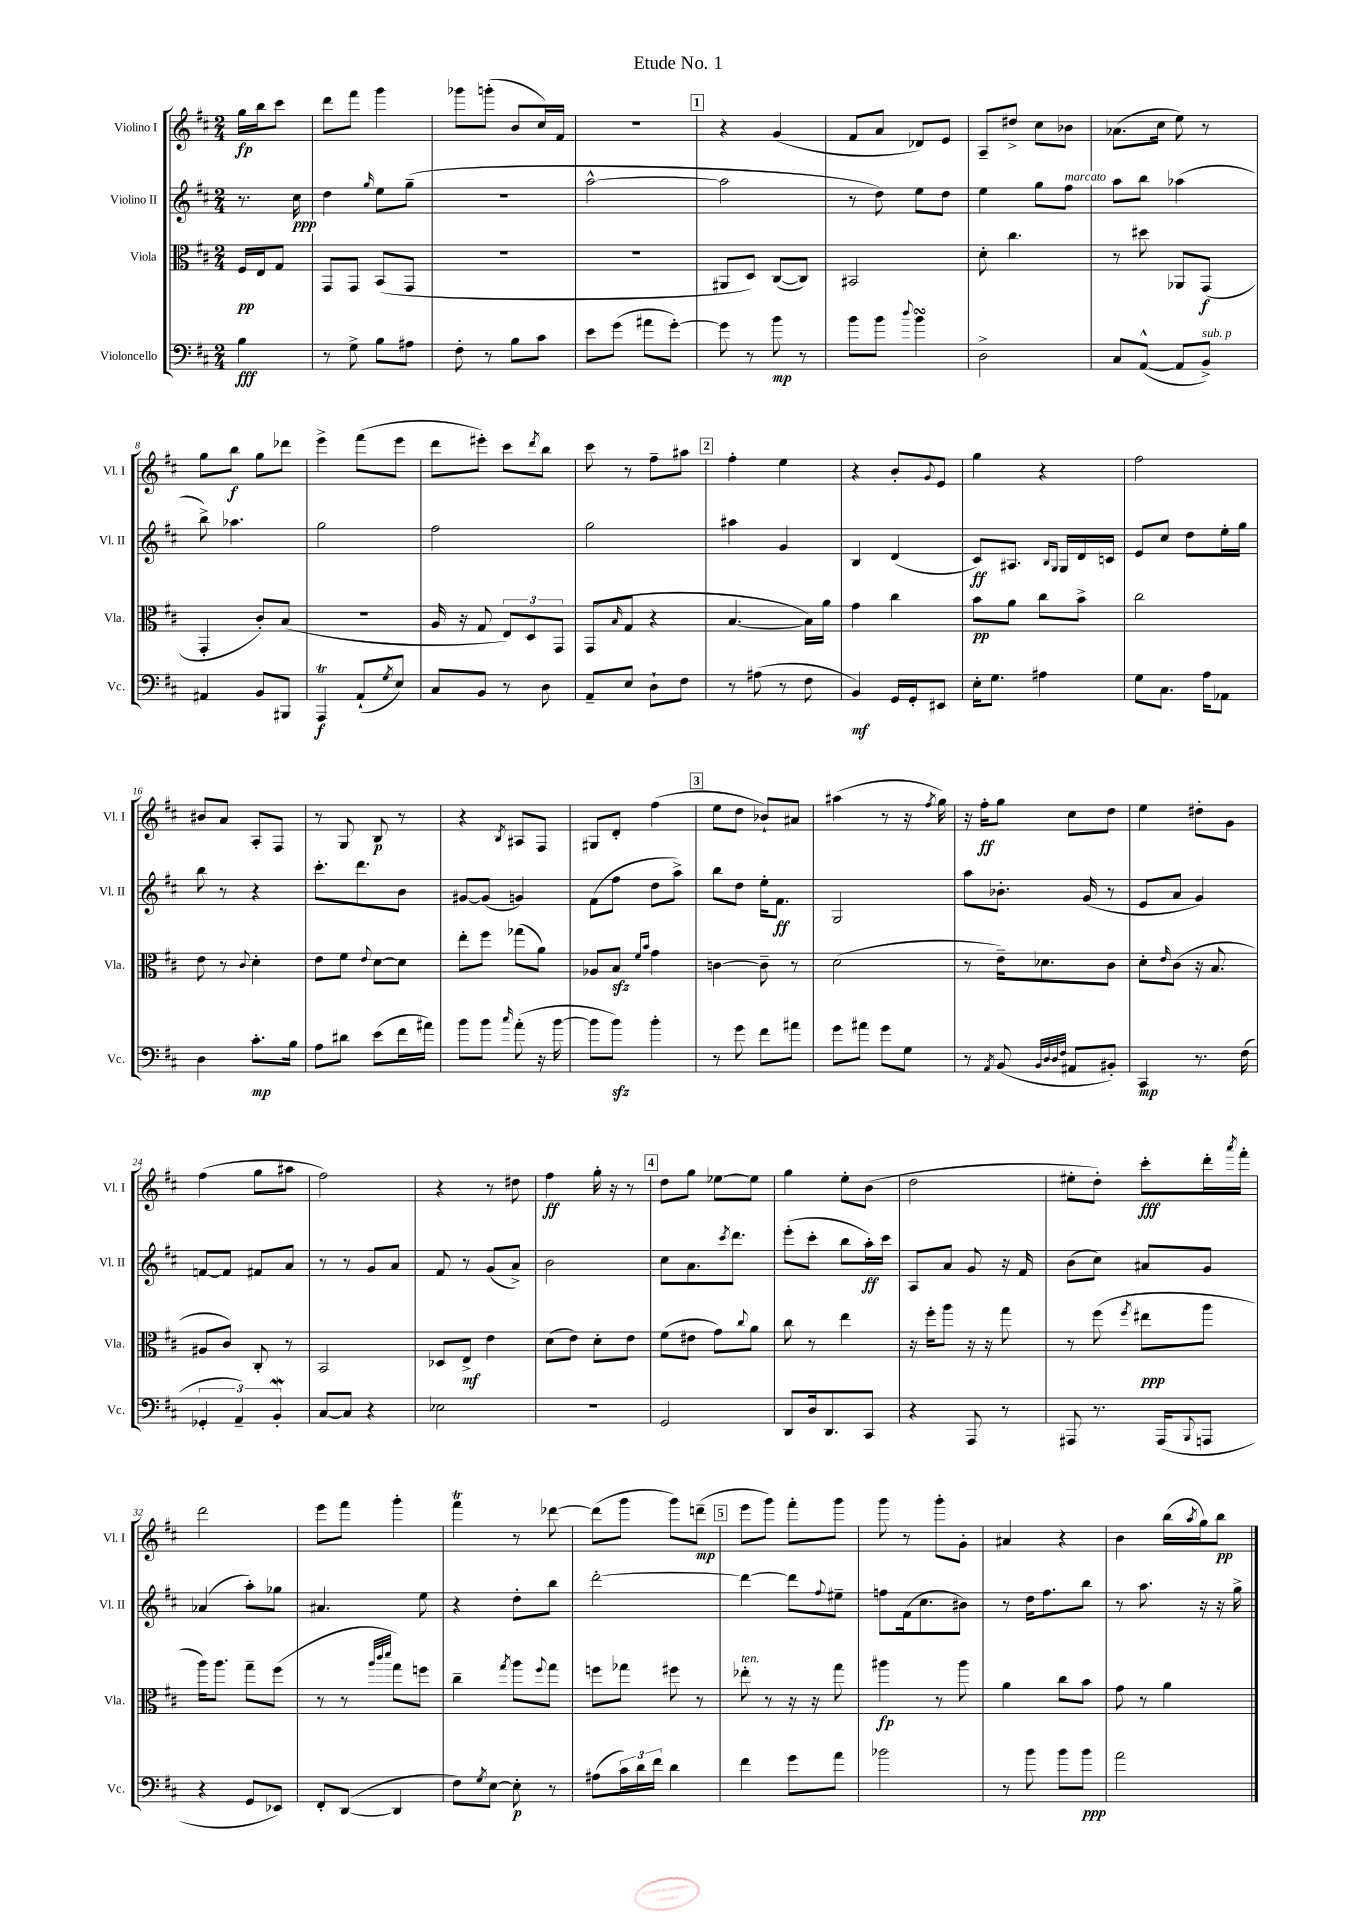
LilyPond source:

\header { title = "Etude No. 1" }
<<
\new StaffGroup <<
\new Staff = "s0" \with { instrumentName = "Violino I" shortInstrumentName = "Vl. I" } {
    \clef treble \key d \major \numericTimeSignature \time 2/4 \partial 4
    g''16\fp b''16 cis'''8 |
    d'''8 fis'''8 g'''4 |
    ges'''8 g'''8-.( b'8 cis''16) fis'16 |
    R2 |
    \mark \markup { \box "1" } r4 g'4( |
    fis'8 a'8 des'8) e'8 |
    a8-- dis''8-> cis''8 bes'8 |
    aes'8.( cis''16 e''8) r8 |
    g''8 b''8\f g''8 des'''8 |
    e'''4-> fis'''8( e'''8 |
    d'''8 eis'''8-.) cis'''8 \acciaccatura { d'''8 } b''8 |
    cis'''8 r8 fis''8-- ais''8 |
    \mark \markup { \box "2" } fis''4-. e''4 |
    r4 b'8-. \appoggiatura { g'8 } e'8 |
    g''4 r4 |
    fis''2 |
    bis'8 a'8 a8-. fis8 |
    r8 g8 b8\p r8 |
    r4 \acciaccatura { b8 } ais8 fis8 |
    gis8 d'8-. fis''4( |
    \mark \markup { \box "3" } e''8 d''8 bes'8-!) ais'8 |
    ais''4( r8 r16 \acciaccatura { fis''8 } g''16) |
    r16 fis''16-.\ff g''8 cis''8 d''8 |
    e''4 dis''8-. g'8 |
    fis''4( g''8 ais''8 |
    fis''2) |
    r4 r8 dis''8 |
    fis''4\ff g''16-. r16 r8 |
    \mark \markup { \box "4" } d''8 g''8 ees''8~ ees''8 |
    g''4 e''8-. b'8( |
    d''2 |
    eis''8-. d''8-.) cis'''8-.\fff d'''16-. \acciaccatura { a'''8 } fis'''16-. |
    d'''2 |
    e'''8 fis'''8 g'''4-. |
    fis'''4\trill r8 des'''8~ |
    des'''8( g'''8 g'''8) d'''8--\mp( |
    \mark \markup { \box "5" } e'''8 g'''8) fis'''8-. g'''8 |
    g'''8 r8 g'''8-. g'8-. |
    ais'4 r4 |
    b'4 b''16( \acciaccatura { a''8 } g''16) b''8\pp \bar "|." |
}
\new Staff = "s1" \with { instrumentName = "Violino II" shortInstrumentName = "Vl. II" } {
    \clef treble \key d \major \numericTimeSignature \time 2/4 \partial 4
    r8. cis''16\ppp |
    d''4 \grace { g''16 } e''8 g''8--( |
    R2 |
    a''2~-^ |
    \mark \markup { \box "1" } a''2 |
    r8 d''8) e''8 d''8 |
    e''4 g''8 fis''8^\markup { \italic "marcato" } |
    a''8 b''8 aes''4( |
    b''8->) aes''4. |
    g''2 |
    fis''2 |
    g''2 |
    \mark \markup { \box "2" } ais''4 g'4 |
    b4 d'4( |
    cis'8\ff) ais8. \grace { b16 g16 } g16 d'16 c'16 |
    e'8 cis''8 d''8 e''16-. g''16 |
    b''8 r8 r4 |
    cis'''8.-. d'''8. b'8 |
    gis'8~ gis'8( g'4) |
    fis'8( fis''8 d''8 a''8->) |
    \mark \markup { \box "3" } b''8 d''8 e''16-. fis'8.\ff |
    g2 |
    a''8 bes'8.-. g'16( r8 |
    e'8 a'8 g'4) |
    f'8~ f'8 fis'8 a'8 |
    r8 r8 g'8 a'8 |
    fis'8 r8 g'8( a'8->) |
    b'2 |
    \mark \markup { \box "4" } cis''8 a'8. \acciaccatura { cis'''8 } d'''8. |
    e'''8-.( cis'''8-. b''8 a''16-.\ff) cis'''16 |
    a8 a'8 g'8 r16 fis'16 |
    b'8( cis''8) ais'8 g'8 |
    aes'4( a''8-.) ges''8 |
    ais'4. e''8 |
    r4 d''8-. b''8 |
    d'''2~-. |
    \mark \markup { \box "5" } d'''4~ d'''8 \appoggiatura { fis''8 } eis''8-- |
    f''8 fis'16( cis''8. bis'8) |
    r8 d''16 fis''8. b''8 |
    r8 a''8. r16 r16 g''16-> \bar "|." |
}
\new Staff = "s2" \with { instrumentName = "Viola" shortInstrumentName = "Vla." } {
    \clef alto \key d \major \numericTimeSignature \time 2/4 \partial 4
    fis16\pp e16 g8 |
    g,8 g,8 b,8( g,8 |
    r2 |
    R2 |
    \mark \markup { \box "1" } ais,8 d8) cis8~( cis8) |
    bis,2 |
    d'8-. cis''4. |
    r8 dis''8 aes,8 g,8\f( |
    g,4-. cis'8-.) b8( |
    r2 |
    a16 r16 g8 \tuplet 3/2 { e8) d8 g,8 } |
    g,8( \grace { b16 } g8 r4 |
    \mark \markup { \box "2" } b4.~ b16) a'16 |
    g'4 cis''4 |
    b'8\pp a'8 cis''8 b'8-> |
    cis''2 |
    e'8 r8 \appoggiatura { cis'8 } d'4-. |
    e'8 fis'8 \appoggiatura { e'8 } d'8~ d'8 |
    e''8-. fis''8 ges''8( a'8) |
    aes8 b8\sfz \grace { fis'16 b'16 } g'4 |
    \mark \markup { \box "3" } c'4~ c'8-- r8 |
    d'2( |
    r8 e'16--) des'8. cis'8 |
    d'8-. \grace { e'16 } cis'8( r16 b8. |
    ais8 cis'8) cis8-. r8 |
    b,2 |
    des8 e8->\mf e'4 |
    d'8( e'8) d'8-. e'8 |
    \mark \markup { \box "4" } fis'8( eis'8 g'8) \appoggiatura { cis''8 } a'8 |
    cis''8 r8 e''4 |
    r16 fis''16-. a''8 r16 r16 g''8 |
    r8 fis''8( \acciaccatura { fis''8 } eis''8\ppp a''8 |
    a''16) a''8. g''8-- fis''8( |
    r8 r8 \grace { a''32 cis'''32 d'''32 } g''8) f''8 |
    cis''4-- \acciaccatura { g''8 } a''8 \appoggiatura { fis''8 } g''8 |
    f''8 ges''8 fis''8 r8 |
    \mark \markup { \box "5" } ees''8-.^\markup { \italic "ten." } r8 r16 r16 g''8 |
    ais''4\fp r8 ais''8 |
    a'4 cis''8 b'8 |
    g'8 r8 a'4 \bar "|." |
}
\new Staff = "s3" \with { instrumentName = "Violoncello" shortInstrumentName = "Vc." } {
    \clef bass \key d \major \numericTimeSignature \time 2/4 \partial 4
    b4\fff |
    r8 g8-> b8 ais8 |
    fis8-. r8 b8 cis'8 |
    e'8 g'8( ais'8 g'8~-.) |
    \mark \markup { \box "1" } g'8 r8 b'8\mp r8 |
    b'8 b'8 \appoggiatura { d''8 } b'4\turn |
    d2-> |
    cis8 a,8~-^( a,8 b,8->^\markup { \italic "sub. p" }) |
    ais,4 b,8 bis,,8 |
    a,,4\trill\f a,8-!( \acciaccatura { g8 } e8) |
    cis8 b,8 r8 d8 |
    a,8-- e8 d8-! fis8 |
    \mark \markup { \box "2" } r8 ais8( r8 fis8 |
    b,4\mf) g,16 g,16-. eis,8 |
    e16-. g8. ais4 |
    g8 cis8. a16 aes,8 |
    d4 cis'8.-.\mp b16 |
    a8 dis'8 e'8( fis'16 ais'16) |
    b'8 b'8 \grace { cis''16 } a'8-.( r16 b'16~ |
    b'8 b'8\sfz) b'4-. |
    \mark \markup { \box "3" } r8 g'8 fis'8 ais'8 |
    g'8 ais'8 g'8 g8 |
    r8 \acciaccatura { a,8 } b,8( \grace { b,32 d32 d32 fis32 } ais,8 bis,8-.) |
    cis,4\mp r8. fis16( |
    \tuplet 3/2 { ges,4-. a,4--) b,4-.\mordent } |
    cis8~ cis8 r4 |
    ees2 |
    R2 |
    \mark \markup { \box "4" } g,2 |
    d,8 d16 d,8. cis,8 |
    r4 a,,8 r8 |
    ais,,8 r8. ais,,16( \appoggiatura { b,,8 } a,,8 |
    r4 g,8 ees,8) |
    fis,8-. d,8~( d,4 |
    fis8) \acciaccatura { g8 } e8~ e8-.\p r8 |
    ais8( \tuplet 3/2 { cis'16) d'16 fis'16 } d'4 |
    \mark \markup { \box "5" } fis'4 g'8 a'8 |
    bes'2 |
    r8 b'8 b'8 b'8\ppp |
    a'2 \bar "|." |
}
>>
>>
